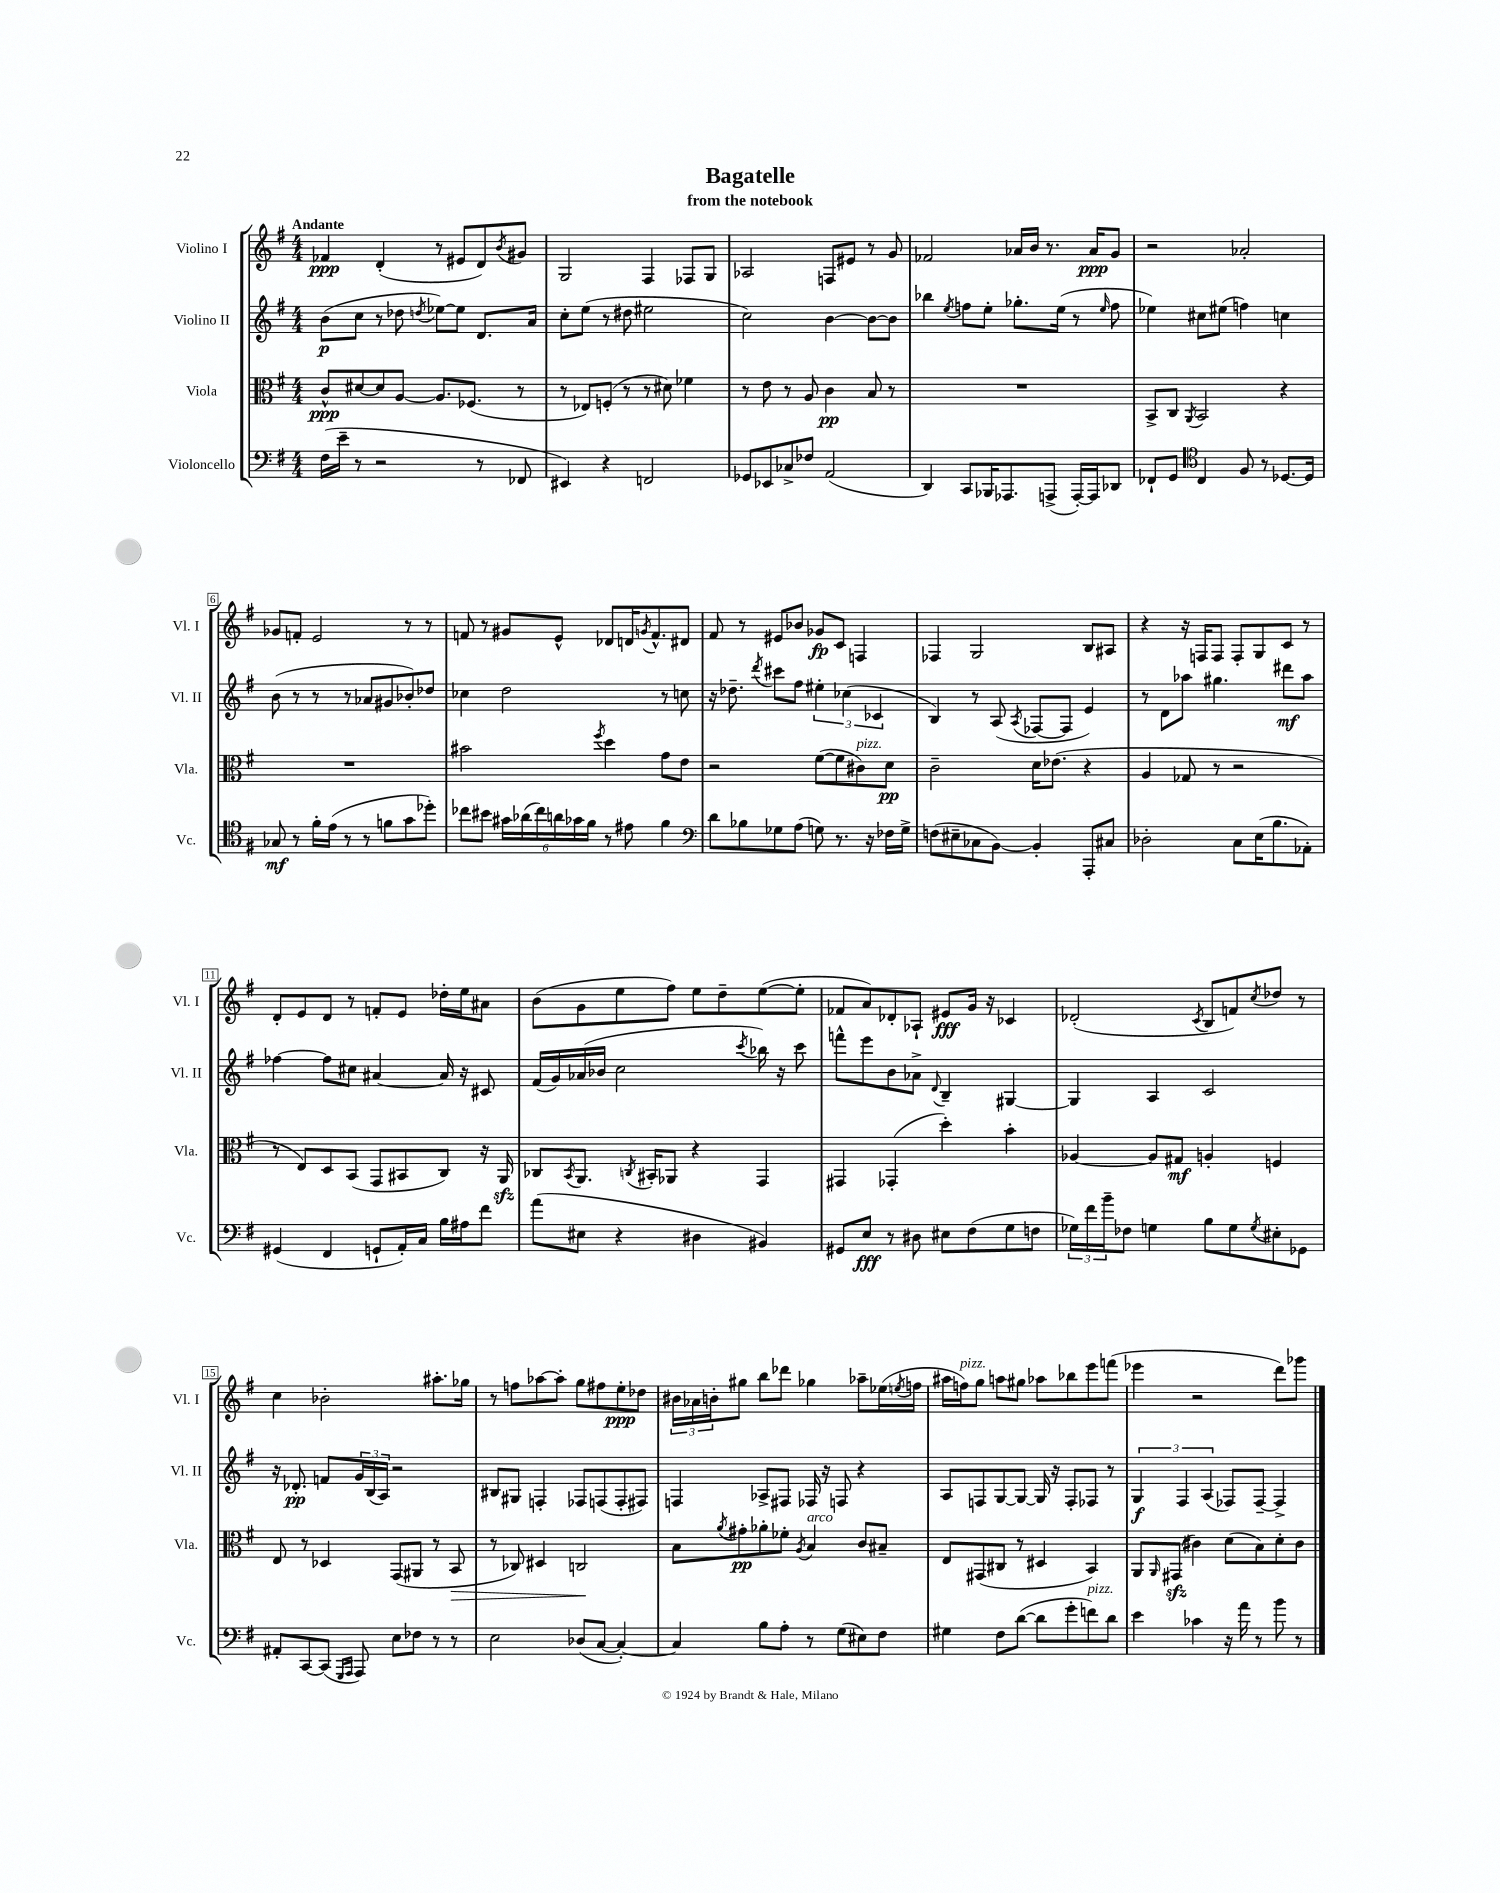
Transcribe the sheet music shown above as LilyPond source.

\header { title = "Bagatelle" subtitle = "from the notebook" }
<<
\new StaffGroup <<
\new Staff = "s0" \with { instrumentName = "Violino I" shortInstrumentName = "Vl. I" } {
    \clef treble \key g \major \numericTimeSignature \time 4/4 \tempo "Andante"
    fes'4\ppp d'4-.( r8 eis'8 d'8) \acciaccatura { b'8 } gis'8 |
    g2 fis4 fes8 g8 |
    aes2 f8 eis'8 r8 g'8 |
    fes'2 aes'16 b'16 r8. aes'16\ppp g'8 |
    r2 aes'2-. |
    ges'8 f'8-. e'2 r8 r8 |
    f'8 r8 gis'8 e'8-^ des'8 d'16 \acciaccatura { g'8 } f'8.-^ dis'8 |
    fis'8 r8 eis'8 bes'8 ges'8\fp c'8 f4 |
    fes4 g2 b8 ais8 |
    r4 r16 f16 f8 f8-. g8 c'8 r8 |
    d'8-. e'8 d'8 r8 f'8-. e'8 des''16-. e''16 ais'8 |
    b'8( g'8 e''8 fis''8) e''8 d''8-- e''8~( e''8-. |
    fes'8 a'8) des'8-. aes8-! eis'8\fff g'16 r16 ces'4 |
    des'2-.( \acciaccatura { c'8 } b8 f'8) \acciaccatura { c''8 } des''8 r8 |
    c''4 bes'2-. ais''8.-. ges''16 |
    r8 f''8 aes''8~ aes''8-. g''8 fis''8 e''8-.\ppp des''8 |
    \tuplet 3/2 { bis'16 aes'16 b'16-. } gis''8 b''8 des'''8 ges''4 aes''8-- ees''16( \acciaccatura { e''8 } f''16 |
    ais''16 f''16^\markup { \italic "pizz." }) g''8 a''8 gis''8 aes''8 bes''8 e'''8 f'''8( |
    ees'''4 r2 d'''8) ges'''8 \bar "|." |
}
\new Staff = "s1" \with { instrumentName = "Violino II" shortInstrumentName = "Vl. II" } {
    \clef treble \key g \major \numericTimeSignature \time 4/4
    b'8\p( c''8 r8 des''8 \acciaccatura { d''8 } ees''8~) ees''8 d'8. a'16 |
    c''8-. e''8( r8 dis''8 eis''2 |
    c''2) b'4~ b'8~ b'8 |
    bes''4 \acciaccatura { e''8 } f''8 e''8-. ges''8.-. e''16( r8 \grace { e''16 } f''8 |
    ees''4) cis''8 eis''8( f''4) c''4 |
    b'8( r8 r8 r8 aes'8 gis'8 bes'8-.) des''8 |
    ces''4 d''2 r8 c''8 |
    r16 des''8.-- \acciaccatura { d'''8 } cis'''8 fis''8 \tuplet 3/2 { eis''4-. ces''4( ces'4 } |
    b4) r8 a8( \acciaccatura { a8 } fes8~ fes8 e'4) |
    r8 d'8 aes''8 gis''4. dis'''8\mf aes''8 |
    fes''4~ fes''8 cis''8 ais'4~ ais'16 r16 cis'8 |
    fis'16( g'16) aes'16( bes'16 c''2 \acciaccatura { c'''8 } bes''16) r16 c'''8 |
    f'''8-^ e'''8 b'8 aes'8-> \appoggiatura { d'8 } b4-- gis4~ |
    gis4 a4 c'2 |
    r16 des'8.-.\pp f'8 \tuplet 3/2 { g'16 b16( a16) } r2 |
    bis8 gis8 f4-. fes8 f8( f8-. fis8) |
    f4 aes8-> fis8 fes16 r16 f8 r4 |
    a8 f8 g8~ g8~ g16 r16 f8-. fes8 r8 |
    \tuplet 3/2 { g4\f fis4 a4( } fes8) fes8~-- fes4-> \bar "|." |
}
\new Staff = "s2" \with { instrumentName = "Viola" shortInstrumentName = "Vla." } {
    \clef alto \key g \major \numericTimeSignature \time 4/4
    c'8-^\ppp dis'8~ dis'8 a8~ a8. fes8.( r8 |
    r8 ees8) f8-.( r8 r8 dis'8) fes'4 |
    r8 e'8 r8 a8 c'4\pp b8 r8 |
    R1 |
    b,8-> c8 \acciaccatura { a,8 } b,2 r4 |
    R1 |
    bis'2 \acciaccatura { fis''8 } d''4 g'8 e'8 |
    r2 fis'8~( fis'8 cis'8^\markup { \italic "pizz." }) d'8\pp |
    c'2-- d'16 ees'8.( r4 |
    a4 ges8 r8 r2 |
    r8 e8) d8 b,8( g,8 bis,8 c8) r16 a,16\sfz |
    ces8 \acciaccatura { b,8 } a,8. \acciaccatura { c8 } bis,16-. aes,8 r4 g,4 |
    gis,4 ges,4-.( d''4-.) b'4-. |
    aes4~ aes8 gis8\mf a4-. f4 |
    e8 r8 des4 g,8( ais,8 r8 b,8\> |
    r8 ces8) dis4 c2\! |
    b8 \acciaccatura { a'8 } gis'8-.\pp aes'8-. fes'8-. \acciaccatura { a8 } b4^\markup { \italic "arco" } c'8 bis8-- |
    e8 gis,8( cis8 r8 dis4 b,4) |
    a,8 \grace { a,16 } gis,8\sfz( cis'4) d'8( b8) d'8-. cis'8 \bar "|." |
}
\new Staff = "s3" \with { instrumentName = "Violoncello" shortInstrumentName = "Vc." } {
    \clef bass \key g \major \numericTimeSignature \time 4/4
    fis16( e'16-- r8 r2 r8 fes,8 |
    eis,4) r4 f,2 |
    ges,8 ees,8 ces8-> fes8 a,2( |
    d,4) c,8 bes,,16 aes,,8. a,,8->( a,,16~-.) a,,16 des,8 |
    fes,8-! g,8 \clef tenor c4 fis8 r8 des8.~ des16 |
    ges8\mf r8 fis'16-. e'16( r8 r8 f'8 g'8 des''8-.) |
    ces''8 bis'8 \tuplet 6/4 { gis'16 aes'16( ces''16) a'16 ges'16 fis'16 } r8 eis'8 fis'4 |
    \clef bass d'8 bes8 ges8 a8( g8) r8. r16 fes16 g16-> |
    f8( eis8-- ces8 b,8~) b,4-. a,,8-. cis8 |
    des2-. c8 e16( b8. aes,8-.) |
    gis,4( fis,4 g,8-! a,16-.) c16 b16 ais16 fis'8 |
    a'8( eis8 r4 dis4 bis,4) |
    gis,8 e8\fff r8 dis8 eis8 fis8( g8 f8 |
    \tuplet 3/2 { ges16) fis'16 b'16-- } fes8 g4 b8 g8 \acciaccatura { g8 } eis8-. ges,8 |
    ais,8-. c,8~ c,8( \grace { g,,16 a,,16 } a,,8) e8 fes8 r8 r8 |
    e2 des8( c8~ c4~-.) |
    c4 b8 a8-. r8 g8( eis8) fis8 |
    gis4 fis8 d'8~( d'8 g'8-. f'8^\markup { \italic "pizz." }) d'8 |
    e'4 ces'4 r16 a'16 r8 b'8 r8 \bar "|." |
}
>>
>>
\layout { \context { \Score \override BarNumber.stencil = #(make-stencil-boxer 0.1 0.3 ly:text-interface::print) } }
